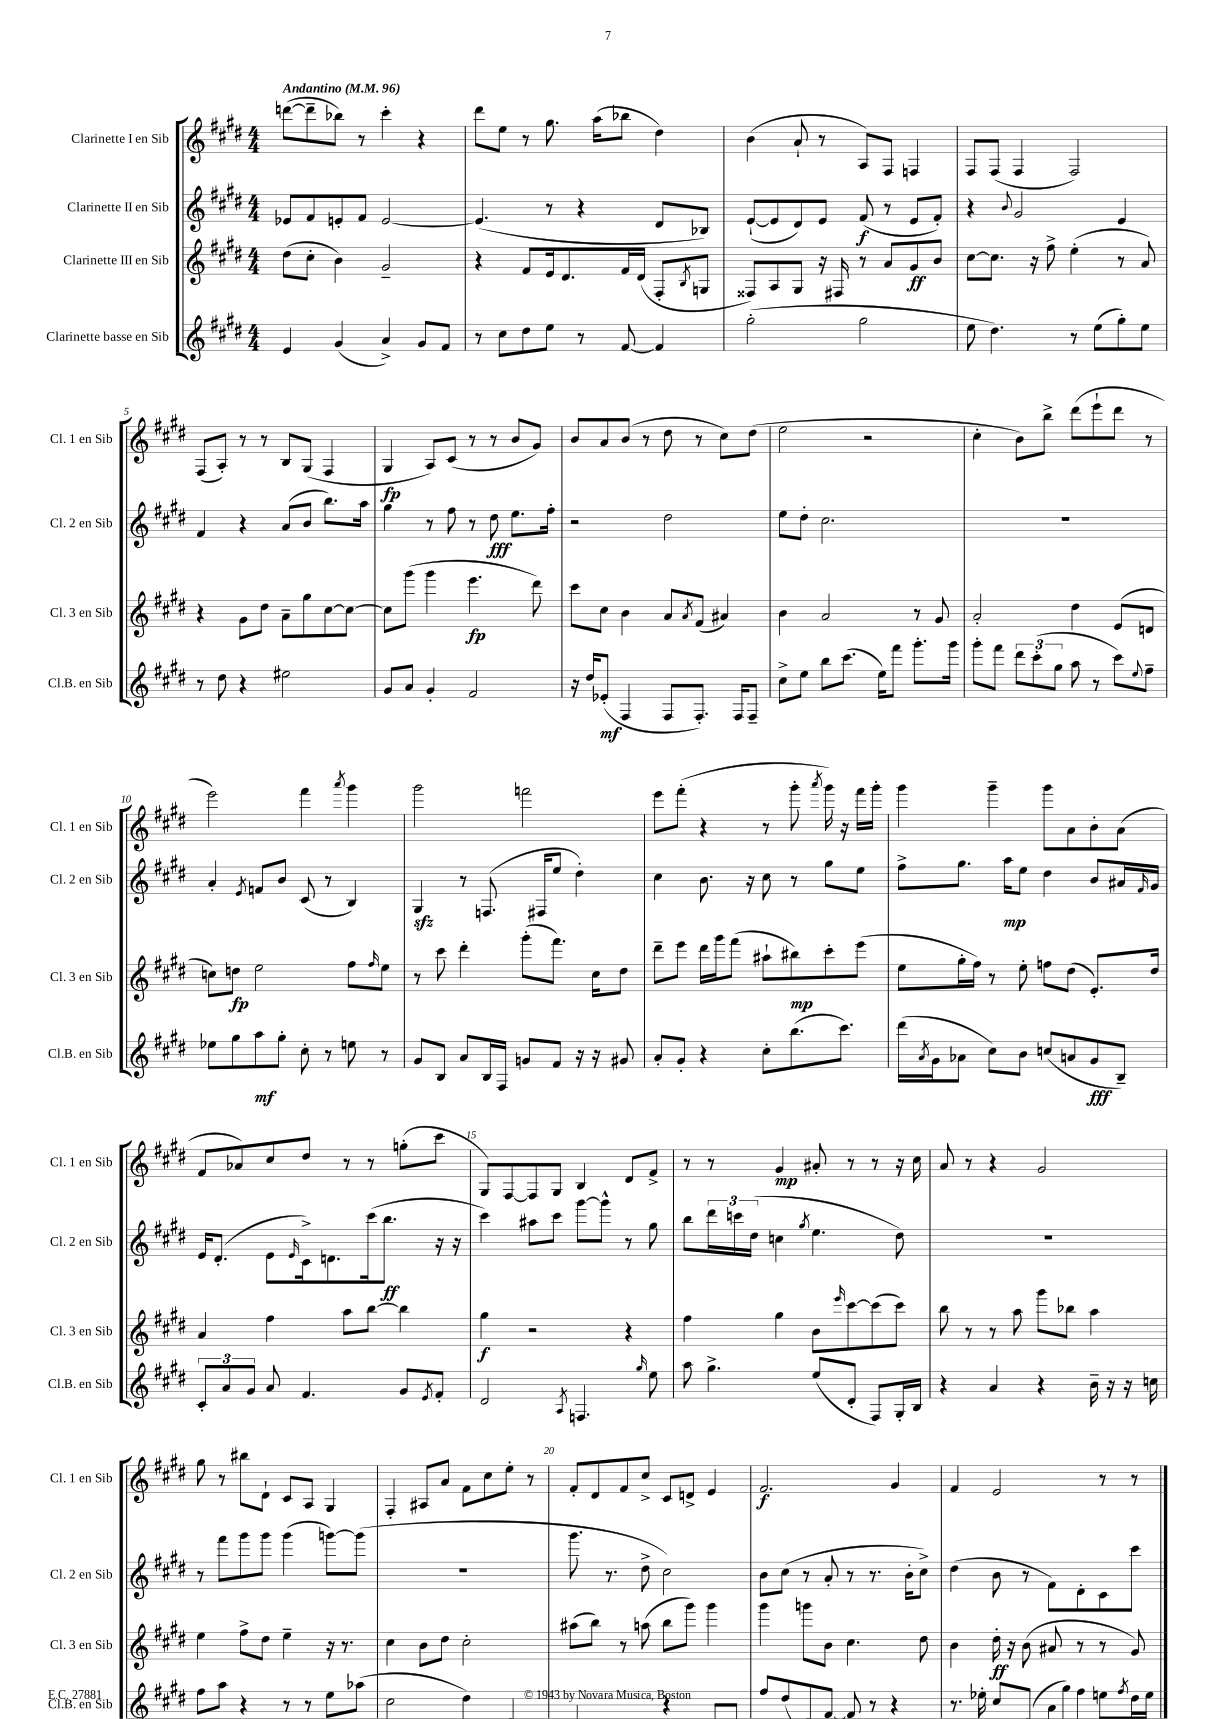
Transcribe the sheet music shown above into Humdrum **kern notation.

**kern	**kern	**kern	**kern
*staff4	*staff3	*staff2	*staff1
*clefG2	*clefG2	*clefG2	*clefG2
*k[f#c#g#d#]	*k[f#c#g#d#]	*k[f#c#g#d#]	*k[f#c#g#d#]
*M4/4	*M4/4	*M4/4	*M4/4
*MM96	*MM96	*MM96	*MM96
4e	(8dd#	8e-	([8ddd
.	8cc#'	8f#	8ddd~]
(4g#	4b)	8e'	8bb-)
.	.	8f#	8r
4a^)	2g#~	[2e	4ccc#'
8g#	.	.	4r
8f#	.	.	.
=	=	=	=
8r	4r	(4.e]	8ddd#
8cc#	.	.	8ee
8dd#	8f#	.	8r
8ee	16e	8r	8.gg#
.	8.d#	.	.
8r	.	4r	.
.	.	.	(16aa
[8f#	16f#	.	8bb-
.	(16d#	.	.
4f#]	8F#'	8d#	4dd#)
.	8qB	.	.
.	8G	8B-)	.
=	=	=	=
(2gg#'	8F##)	([8e`	(4b
.	8A	8e]	.
.	8G#	8d#)	8a`
.	16r	8e	8r
.	16F#	.	.
2gg#	8r	(8f#	8A)
.	8a	8r	8F#
.	8g#	8e	4F
.	8b	8f#')	.
=	=	=	=
8ee	[8cc#	4r	8F#
4.dd#)	8.cc#]	.	(8F#
.	.	8qqb	.
.	.	2g#	4F#
.	16r	.	.
.	8ff#^	.	.
8r	(4ee'	.	2F#)
(8ee	.	.	.
8gg#')	8r	4e	.
8ee	8a)	.	.
=	=	=	=
8r	4r	4f#	(8F#
8dd#	.	.	8A')
4r	8g#	4r	8r
.	8dd#	.	8r
2ee#	8a~	(8a	8B
.	8gg#	8b	(8G#
.	[8cc#	8.bb)	4F#
.	8cc#_	.	.
.	.	16aa	.
=	=	=	=
8g#	8cc#]	4gg#	4G#
8a	(8ggg#	.	.
4g#'	4ggg#	8r	8A)
.	.	8ff#	(8c#
2f#	4.eee	8r	8r
.	.	8dd#	8r
.	.	8.ee	8b
.	8ddd#)	.	8g#)
.	.	16ff#'	.
=	=	=	=
16r	8ccc#	2r	8b
16dd#	.	.	.
(8e-'	8cc#	.	8a
4F#	4b	.	(8b
.	.	.	8r
8F#	8a	2dd#	8dd#
.	8qa	.	.
8.F#')	(8f#	.	8r
.	4a#)	.	8cc#)
16F#	.	.	.
8F#~	.	.	(8dd#
=	=	=	=
8cc#^	4b	8ee	2ee
8ee	.	8dd#'	.
8bb	2a	2.cc#	.
(8.ccc#	.	.	.
.	.	.	2r
16ee)	.	.	.
8fff#	.	.	.
8.ggg#'	8r	.	.
.	8g#	.	.
16ggg#	.	.	.
=	=	=	=
8ggg#'	2a'	1r	4cc#'
8fff#	.	.	.
12ddd#	.	.	8b)
(12ccc#'	.	.	.
.	.	.	8bb^
12gg#	.	.	.
8aa	4dd#	.	(8ddd#
8r	.	.	8eee`
8ccc#)	(8e	.	8ddd#
8qqee	.	.	.
8ff#~	8d	.	8r
=	=	=	=
8ee-	8cc)	4a'	2eee)
8gg#	8dd	.	.
.	.	8qe	.
8aa	2ee	8f	.
8gg#'	.	8b	.
8cc#'	.	(8c#	4fff#
8r	.	8r	.
.	.	.	8qaaa
8ee	8ff#	4B)	4ggg#
.	16qqff#	.	.
8r	8ee	.	.
=	=	=	=
8g#	8r	4G#	2ggg#
8B	8ccc#	.	.
8a	4ddd#'	8r	.
16B	.	(8.F	.
16F#	.	.	.
8g	(8ggg#'	.	2fff
.	.	16F#	.
8f#	8.fff#)	8ee	.
16r	.	4dd#')	.
16r	16cc#	.	.
8g#	8dd#	.	.
=	=	=	=
8a'	8ddd#~	4cc#	8eee
8g#'	8eee	.	(8fff#'
4r	16ddd#	8.b	4r
.	16ggg#	.	.
.	(8fff#	.	.
.	.	16r	.
8cc#'	8aa#`	8cc#	8r
(8.bb	8bb#)	8r	8ggg#'
.	.	.	8qaaa
.	8ccc#'	8gg#	16ggg#)
8.ccc#)	.	.	16r
.	(8eee	8ee	16fff#
.	.	.	16ggg#'
=	=	=	=
(16ddd#	8ee	8ff#^	4ggg#
8qa	.	.	.
16g#	.	.	.
8a-	16gg#'	8.gg#	.
.	16ff#)	.	.
8cc#)	8r	.	4ggg#~
.	.	16aa	.
8b	8ee'	8ee	.
(8cc	8ff	4dd#	8ggg#
8a	(8dd#	.	8a
8g#	8.e')	8b	8b'
8B~)	.	16a#	(8a
.	.	16qqf#	.
.	16dd#	16g#	.
=	=	=	=
12c#'	4a	16e	8f#
.	.	(8.d#'	.
12a	.	.	.
.	.	.	8a-)
12g#	.	.	.
8a	4ff#	8e	8cc#
.	.	16qqe	.
4.f#	.	16c#^)	8dd#
.	.	8.d	.
.	8aa	.	8r
.	[8bb	(16ccc#	8r
.	.	8.bb	.
8g#	4bb]	.	(8gg'
8qe	.	.	.
8f#'	.	16r	8ccc#
.	.	16r	.
=	=	=	=
2d#	4gg#	4ccc#)	8G#)
.	.	.	[8F#
.	2r	8aa#	8F#]
.	.	8ccc#	8G#
8qA	.	.	.
4.F	.	[8ggg#	4B
.	.	8ggg#^^]	.
.	4r	8r	8d#
16qqgg#	.	.	.
8ee	.	8gg#	8f#^
=	=	=	=
8aa	4ff#	8bb	8r
4.gg#^	.	24ddd#	8r
.	.	24ccc	.
.	.	(24dd#	.
.	4gg#	4cc	4g#
.	.	8qgg#	.
(8ee	8b	4.ee	8a#'
.	16qqeee	.	.
8d#'	[8ccc#	.	8r
8F#)	(8ccc#]	.	8r
16G#'	8ccc#)	8dd#)	16r
16B	.	.	16cc#
=	=	=	=
4r	8bb	1r	8a
.	8r	.	8r
4a	8r	.	4r
.	8aa	.	.
4r	8ggg#	.	2g#
.	8bb-	.	.
16b~	4aa	.	.
16r	.	.	.
16r	.	.	.
16cc	.	.	.
=	=	=	=
8ff#	4ee	8r	8gg#
8aa	.	8fff#	8r
4r	8ff#^	8ggg#	8bb#
.	8dd#	8ggg#	8d#`
8r	4ee~	(4ggg#	8c#
8r	.	.	8A
8ee	16r	[8ggg)	4G#
.	8.r	.	.
(8aa-	.	(8ggg]	.
=	=	=	=
2cc#	4cc#	1r	4F#'
.	8b	.	8A#
.	8dd#	.	8a
4dd#)	2cc#'	.	8f#
.	.	.	8cc#
4d#	.	.	8ee'
.	.	.	8r
=	=	=	=
2B	(8aa#	8.ggg#	8f#'
.	8bb)	.	8d#
.	.	8.r	.
.	8r	.	8f#
.	(8aa	8dd#^	8cc#^
4r	8bb	2cc#)	8c#
.	8ggg#)	.	8d^
[8c#^	4ggg#	.	4e
8c#]	.	.	.
=	=	=	=
8ff#	4ggg#	8b	2.f#
(8dd#	.	(8cc#	.
8d#'	8ggg	8r	.
[8f#~	8b	8a'	.
8f#])	4.cc#	8r	.
8r	.	8.r	.
4r	.	.	4g#
.	.	16b'	.
.	8dd#	8cc#^)	.
=	=	=	=
8.r	4b	(4dd#	4f#
16ee-'	.	.	.
8cc#	16dd#'	8b	2e
.	16r	.	.
(8d#	(8b	8r	.
16a	8a#	8f#)	.
16gg#)	.	.	.
8ff#	8r	8d#'	.
8ee	8r	8c#	8r
8qff#	.	.	.
16dd#	8g#)	8ccc#	8r
16ee	.	.	.
==	==	==	==
*-	*-	*-	*-
